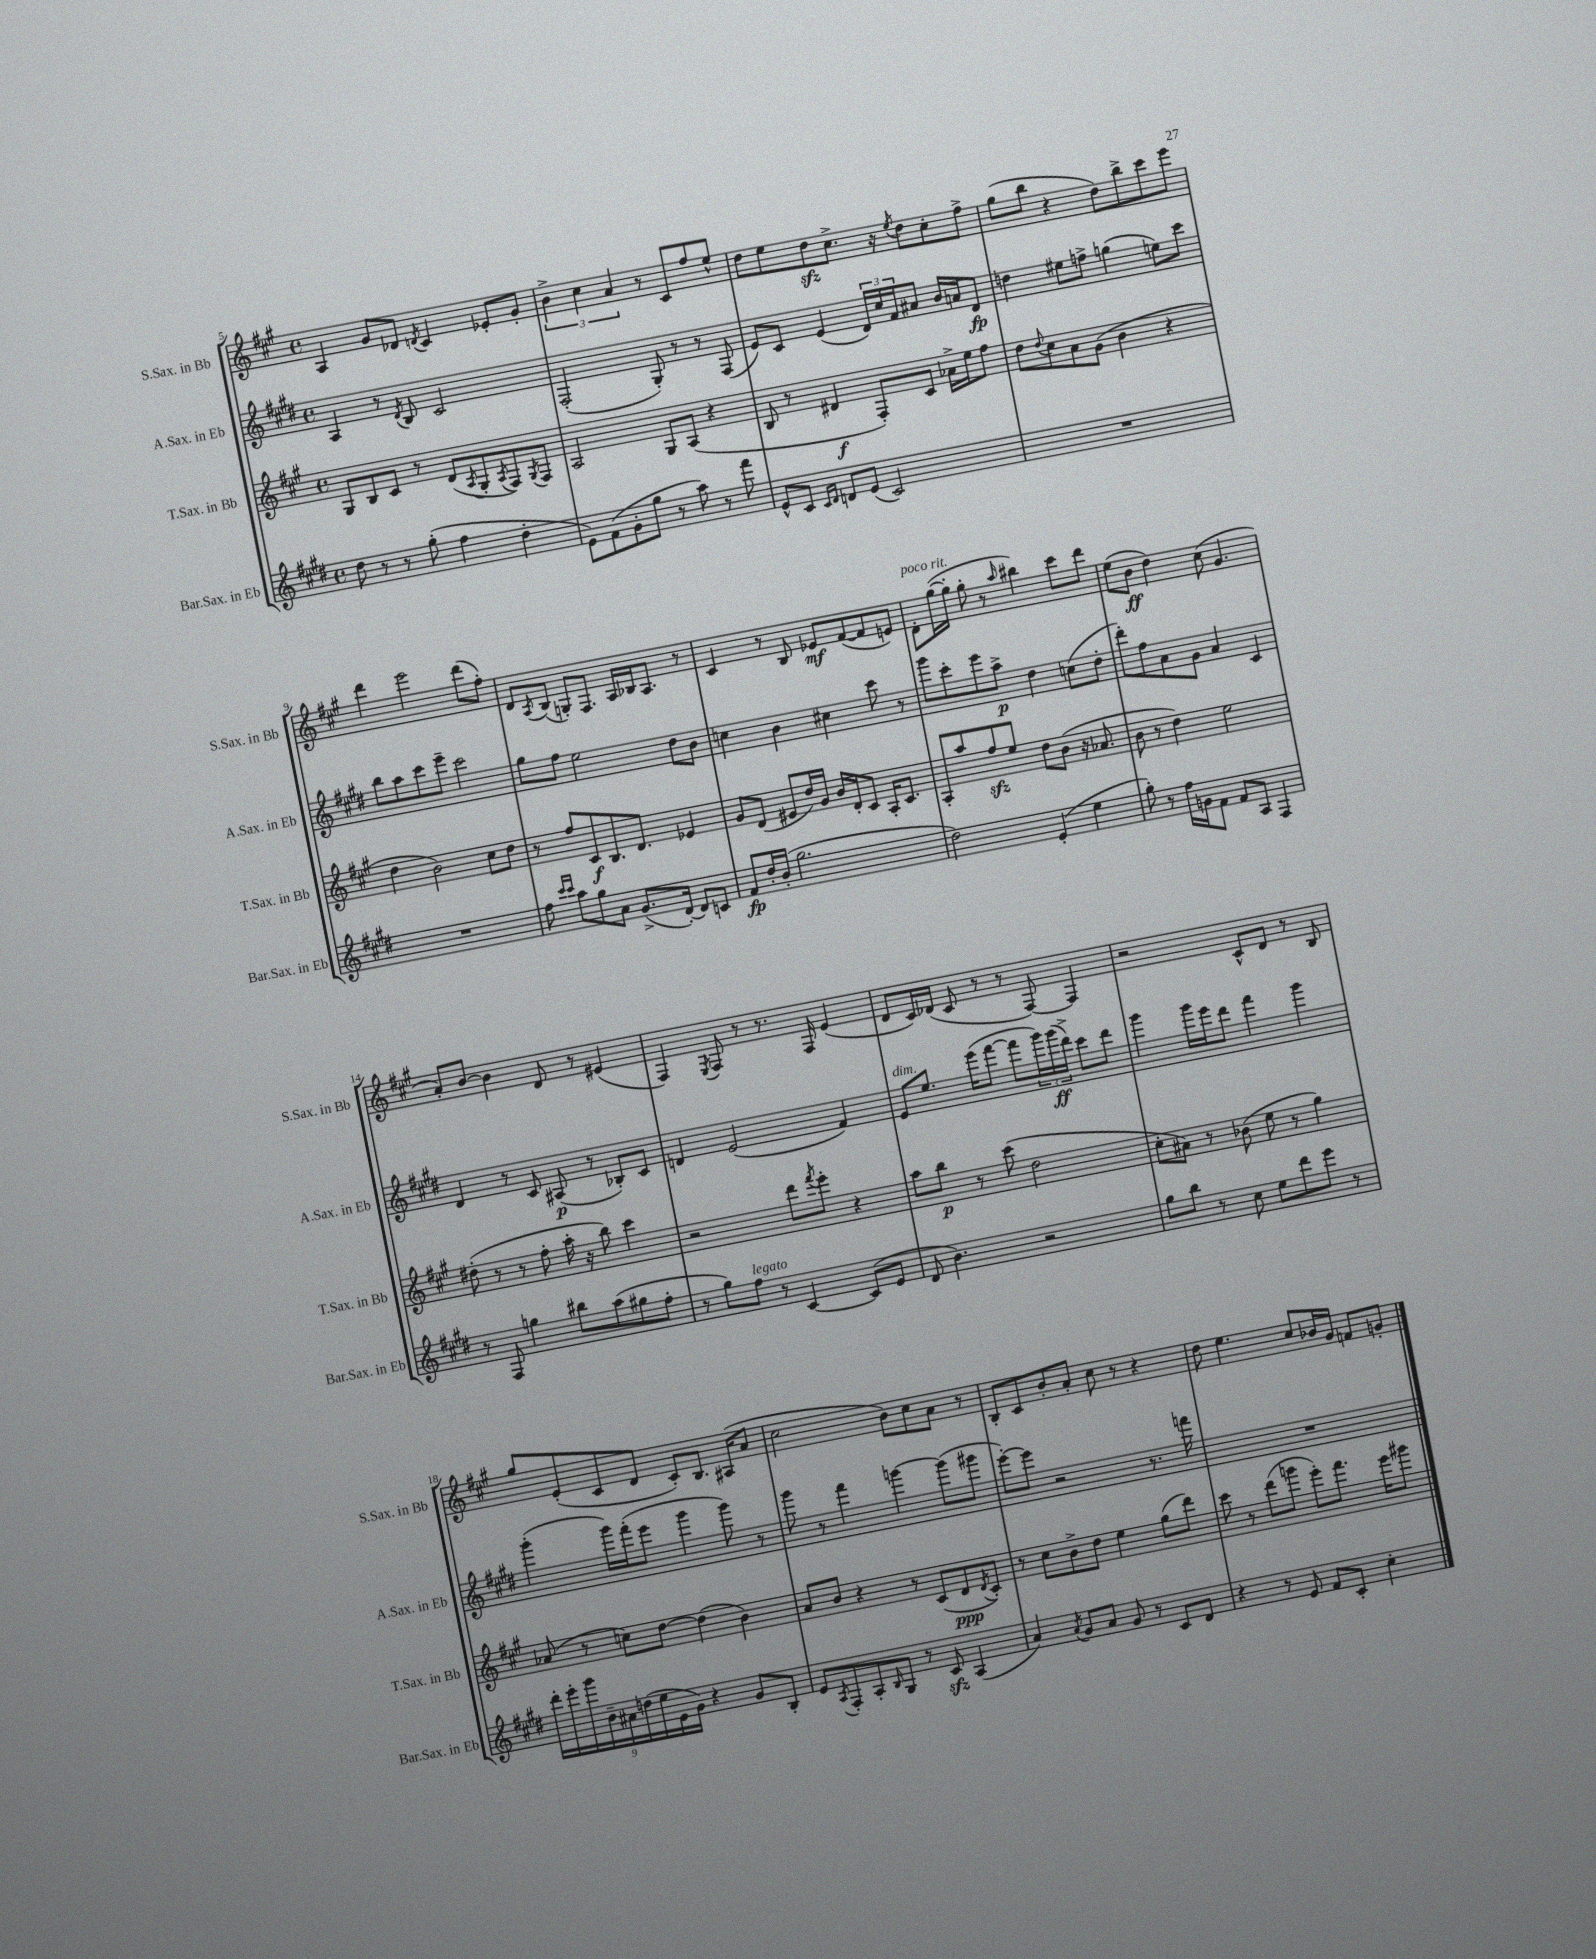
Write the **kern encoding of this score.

**kern	**dynam	**kern	**dynam	**kern	**dynam	**kern	**dynam
*part4	*part4	*part3	*part3	*part2	*part2	*part1	*part1
*staff4	*staff4	*staff3	*staff3	*staff2	*staff2	*staff1	*staff1
*I"Bar.Sax. in Eb	*	*I"T.Sax. in Bb	*	*I"A.Sax. in Eb	*	*I"S.Sax. in Bb	*
*I'Bar.Sax. in Eb	*	*I'T.Sax. in Bb	*	*I'A.Sax. in Eb	*	*I'S.Sax. in Bb	*
*clefG2	*	*clefG2	*	*clefG2	*	*clefG2	*
*k[f#c#g#d#]	*	*k[f#c#g#]	*	*k[f#c#g#d#]	*	*k[f#c#g#]	*
*M4/4	*	*M4/4	*	*M4/4	*	*M4/4	*
*met(c)	*	*met(c)	*	*met(c)	*	*met(c)	*
=5	=5	=5	=5	=5	=5	=5	=5
8dd#\	.	8G#/L	.	4A/	.	4A/	.
8r	.	8B/	.	.	.	.	.
8r	.	8c#/J	.	8r	.	8g#/L	.
.	.	.	.	8qd#/	.	.	.
(8gg#'\	.	8r	.	8B/	.	8d-X/J	.
.	.	.	.	.	.	8qdn/	.
4ff#\	.	(8d/L	.	2c#/	.	4c#/	.
.	.	8qA/	.	.	.	.	.
.	.	8G#'/	.	.	.	.	.
.	.	8qA/	.	.	.	.	.
4dd#'\	.	8F#/)	.	.	.	8e-X'/L	.
.	.	8qG#/	.	.	.	.	.
.	.	8F#/J	.	.	.	8g#'/J	.
=6	=6	=6	=6	=6	=6	=6	=6
8e\L)	.	2A/	.	(2F#'/	.	6b^\	.
(8f#\	.	.	.	.	.	.	.
.	.	.	.	.	.	6cc#\	.
8g#'\	.	.	.	.	.	.	.
.	.	.	.	.	.	6a/	.
8gg#\J	.	.	.	.	.	.	.
8r	.	8G#/L	.	8G#'/)	.	8r	.
8aa\)	.	(8A/J	.	8r	.	8c#/L	.
8r	.	4r	.	8r	.	8ff#/	.
8fff#\	.	.	.	(8F#/	.	8ee^^/J	.
=7	=7	=7	=7	=7	=7	=7	=7
8e^^/L	.	8B/	.	8e/L)	.	8dd\L	.
8c#/J	.	8r	.	8c#/J	.	8ee\	.
16qqc#/LL	.	.	.	.	.	.	.
16qqd#/JJ	.	.	.	.	.	.	.
8dn/L	.	4d#X/	f	(4e/	.	8ddzz\	.
(8e/J	.	.	.	.	.	8.cc#^\J	.
2c#/)	.	8F#'/L)	.	24d#/LL)	.	.	.
.	.	.	.	24cc#/	.	.	.
.	.	.	.	.	.	16r	.
.	.	.	.	24f#/J	.	.	.
.	.	.	.	.	.	8qee/	.
.	.	8c#/J	.	8a#X/J	.	8dd\L	.
.	.	16a-X^\LL	.	16b/LL	.	8cc#'\	.
.	.	16ee\J	.	16an/J	.	.	.
.	.	8ff#\J	.	8d#/J	fp	8ff#^\J	.
=8	=8	=8	=8	=8	=8	=8	=8
1r	.	8dd\L	.	4ddn\	.	(8gg#\L	.
.	.	8qqdd/	.	.	.	.	.
.	.	8cc#\	.	.	.	8bb\J	.
.	.	8a\	.	8ee#X\L	.	4r	.
.	.	(8g#\J	.	8ffn^\J	.	.	.
.	.	4b\	.	(4ggn\	.	8dd\L)	.
.	.	.	.	.	.	8bb^\	.
.	.	4r	.	8een\L)	.	8ccc#\	.
.	.	.	.	8ccc#\J	.	8eee\J	.
!!LO:LB:g=z
=9	=9	=9	=9	=9	=9	=9	=9
1r	.	4dd\	.	8bb\L	.	4ddd\	.
.	.	.	.	8aa\	.	.	.
.	.	2b\)	.	8ccc#\	.	2eee\	.
.	.	.	.	8eee~\J	.	.	.
.	.	.	.	2ccc#\	.	.	.
.	.	8cc#\L	.	.	.	(8ddd\L	.
.	.	8dd\J	.	.	.	8ff#'\J)	.
=10	=10	=10	=10	=10	=10	=10	=10
8ff#\	.	8r	.	8gg#\L	.	8d/L	.
16qqccc#/LL	.	.	.	.	.	.	.
16qqccc#/JJ	.	.	.	.	.	8qA/	.
8aa\L	.	8ff#/L	.	8ff#\J	.	(8B/J	.
8gg#\	.	8c#/	f	2ee\	.	8Gn'/L)	.
8a\J	.	8.B/	.	.	.	8.F#/J	.
(8.g#^/L	.	.	.	.	.	.	.
.	.	8.d/J	.	.	.	16A/LL	.
.	.	.	.	.	.	16B-X/J	.
[16d#'/Jk)	.	.	.	.	.	8.A/J	.
8d#/L]	.	4e-X/	.	8dd#\L	.	.	.
8cn/J	.	.	.	8b\J	.	8r	.
=11	=11	=11	=11	=11	=11	=11	=11
8f#/L	fp	8g#/L	.	4ccn\	.	4c#/	.
16dd#'/L	.	(8d/J	.	.	.	.	.
(16b'/JJ	.	.	.	.	.	.	.
2.gg#\	.	8e#X/L	.	4b\	.	8r	.
.	.	16dd/L)	.	.	.	8B/	.
.	.	16g#/JJ	.	.	.	.	.
.	.	16b/LL	.	4cc#X\	.	8e-X/L	mf
.	.	16d'/J	.	.	.	.	.
.	.	8c#/J	.	.	.	([8f#/	.
.	.	16A'/KL	.	8ccc#\	.	8f#/]	.
.	.	8.c#/J	.	.	.	.	.
.	.	.	.	8r	.	8en/J)	.
=12	=12	=12	=12	=12	=12	=12	=12
!	!	!	!	!	!	!LO:TX:a:i:t=poco rit.	!
2dd#\)	.	8A'/L	.	8ggg#\L	.	8d'\L	.
.	.	8aa/	.	8ccc#'\	.	([16gg#\L	.
.	.	.	.	.	.	16gg#'\JJ]	.
.	.	8ff#zz/	.	8eee\	.	8gg#'\	.
.	.	8ee/J	.	8aa^\J	p	8r	.
.	.	.	.	.	.	16qqaa/	.
(4e'/	.	8dd\L	.	4dd#\	.	4bb#X\)	.
.	.	(8b\J	.	.	.	.	.
4ee\	.	16r	.	(8ccn\L	.	8ccc#\L	.
.	.	8.a-X/	.	.	.	.	.
.	.	.	.	8dd#'\J	.	8ddd\J	.
=13	=13	=13	=13	=13	=13	=13	=13
8gg#'\)	.	8b\	.	8ddd#'\L)	.	(8ee\L	.
8r	.	8r	.	8ff#\	.	8b\J	ff
16ff#\LL	.	4dd\)	.	8a\	.	4dd\)	.
16gn\J	.	.	.	.	.	.	.
8f#\J	.	.	.	8g#\J	.	.	.
8f#/L	.	2ee\	.	4a/	.	(8cc#\	.
8A/J	.	.	.	.	.	4.g#/	.
4F#/	.	.	.	4c#/	.	.	.
!!LO:LB:g=z
=14	=14	=14	=14	=14	=14	=14	=14
8r	.	(8dd#X'\	.	4d#/	.	8a'/L)	.
8F#/	.	8r	.	.	.	[8b/J	.
4ggn\	.	8r	.	8r	.	4b\]	.
.	.	8ff#'\	.	8c#/	.	.	.
8bb#X\L	.	16aa'\	.	(8A#X/	p	8d/	.
.	.	16r	.	.	.	.	.
(8aa\	.	8bb\)	.	8r	.	8r	.
8gg#X\	.	4ccc#\	.	8B-X'/L)	.	(4e#X/	.
8ff#'\J	.	.	.	8c#/J	.	.	.
=15	=15	=15	=15	=15	=15	=15	=15
8r	.	2r	.	4dn/	.	4F#/)	.
8gg#\L)	.	.	.	.	.	.	.
.	.	.	.	.	.	8qE/	.
!LO:TX:a:i:t=legato	!	!	!	!	!	!	!
8ff#\J	.	.	.	(2e/	.	8F#/	.
8r	.	.	.	.	.	8r	.
[4c#/	.	8ddd\L	.	.	.	8.r	.
.	.	8qfff#/	.	.	.	.	.
.	.	8eee'\J	.	.	.	.	.
.	.	.	.	.	.	16F#/	.
(8c#/L]	.	4r	.	4f#/)	.	(4e/	.
8e/J	.	.	.	.	.	.	.
=16	=16	=16	=16	=16	=16	=16	=16
!	!	!	!	!LO:TX:a:i:t=dim.	!	!	!
8d#/	.	8aa\L	.	8e/L	.	8d/L	.
4.b\)	.	8bb\J	p	8.ee/J	.	16c#/L)	.
.	.	.	.	.	.	(16d-X/JJ	.
.	.	8r	.	.	.	8c#/	.
.	.	.	.	(16eee\KL	.	.	.
.	.	(8ccc#\	.	[8fff#\J	.	8r	.
2r	.	2dd\	.	8fff#\L]	.	8r	.
.	.	.	.	24ggg#\L)	.	[8F#/)	.
.	.	.	.	(24ggg#\	ff	.	.
.	.	.	.	24ddd#^\JJ)	.	.	.
.	.	.	.	8ccc#\L	.	4F#/]	.
.	.	.	.	8ddd#\J	.	.	.
=17	=17	=17	=17	=17	=17	=17	=17
8gg#\L	.	8cc#'\L	.	4ggg#\	.	2r	.
8bb\J	.	8a#X\J)	.	.	.	.	.
8r	.	8r	.	16ggg#\LL	.	.	.
.	.	.	.	16eee\J	.	.	.
8cc#\	.	(8b-X\	.	8ddd#\J	.	.	.
8ee\L	.	8ee\	.	4fff#\	.	8c#^^/L	.
8ddd#\	.	8r	.	.	.	8d/J	.
8eee\J	.	4gg#\)	.	4ggg#\	.	8r	.
8r	.	.	.	.	.	8B/	.
!!LO:LB:g=z
=18	=18	=18	=18	=18	=18	=18	=18
18ddd#'\LL	.	(8a-X/	.	(4ggg#'\	.	8gg#/L	.
18eee'\	.	.	.	.	.	.	.
18ggg#\	.	.	.	.	.	.	.
.	.	8r	.	.	.	(8e'/	.
18b~\	.	.	.	.	.	.	.
18a#X\	.	.	.	.	.	.	.
.	.	8ccn\L)	.	16ggg#\LL)	.	8c#/	.
(18ddn\	.	.	.	.	.	.	.
.	.	.	.	(16fff#'\J	.	.	.
18ee\	.	.	.	.	.	.	.
.	.	[8dd\J	.	8eee\J	.	8d/J	.
18e\	.	.	.	.	.	.	.
18g#\JJ)	.	.	.	.	.	.	.
4r	.	(4dd\]	.	4ggg#\	.	8c#'/L)	.
.	.	.	.	.	.	8.B/J	.
8g#/L	.	4b\)	.	8ggg#\)	.	.	.
.	.	.	.	.	.	(16A#X/KL	.
8B'/J	.	.	.	8r	.	8a/J	.
=19	=19	=19	=19	=19	=19	=19	=19
8e/L	.	8a/L	.	8ggg#\	.	2cc#\	.
8qA/	.	.	.	.	.	.	.
8F#'/	.	8b/J	.	8r	.	.	.
8A'/	.	4r	.	4fff#\	.	.	.
16qqB/	.	.	.	.	.	.	.
8G#/J	.	.	.	.	.	.	.
8r	.	8r	.	[4gggn\	.	8b\L)	.
8c#zz/	.	(8c#/L	.	.	.	8cc#\	.
(4A/	.	8d/	ppp	(8ggg\L]	.	8a\J	.
.	.	8qd/	.	.	.	.	.
.	.	8c#'/J)	.	8ggg#X\J	.	8r	.
=20	=20	=20	=20	=20	=20	=20	=20
4a/)	.	8r	.	[8eee'\L)	.	8B'/L	.
.	.	8cc#\L	.	8eee\J]	.	8c#/	.
8qa/	.	.	.	.	.	.	.
8g#/L	.	8b^\	.	2r	.	8b'/	.
8a/J	.	8dd\J	.	.	.	8a'/J	.
8g#/	.	4ee\	.	.	.	8cc#\	.
8r	.	.	.	.	.	8r	.
8c#/L	.	(8gg#\L	.	8.r	.	4r	.
8d#/J	.	8ddd\J)	.	.	.	.	.
.	.	.	.	16fffn\	.	.	.
=21	=21	=21	=21	=21	=21	=21	=21
4r	.	8ccc#\	.	1r	.	8dd\	.
.	.	8r	.	.	.	4.ee\	.
8r	.	(8ddd\L	.	.	.	.	.
8e/	.	8gggn\J	.	.	.	.	.
8f#/L	.	8eee'\L)	.	.	.	8cc#/L	.
8c#'/J	.	8.fff#\J	.	.	.	16b-X/L	.
.	.	.	.	.	.	16g#/JJ	.
4cc#'\	.	.	.	.	.	8fn/L	.
.	.	16eee\KL	.	.	.	.	.
.	.	8ggg#X\J	.	.	.	8gn'/J	.
==	==	==	==	==	==	==	==
*-	*-	*-	*-	*-	*-	*-	*-
